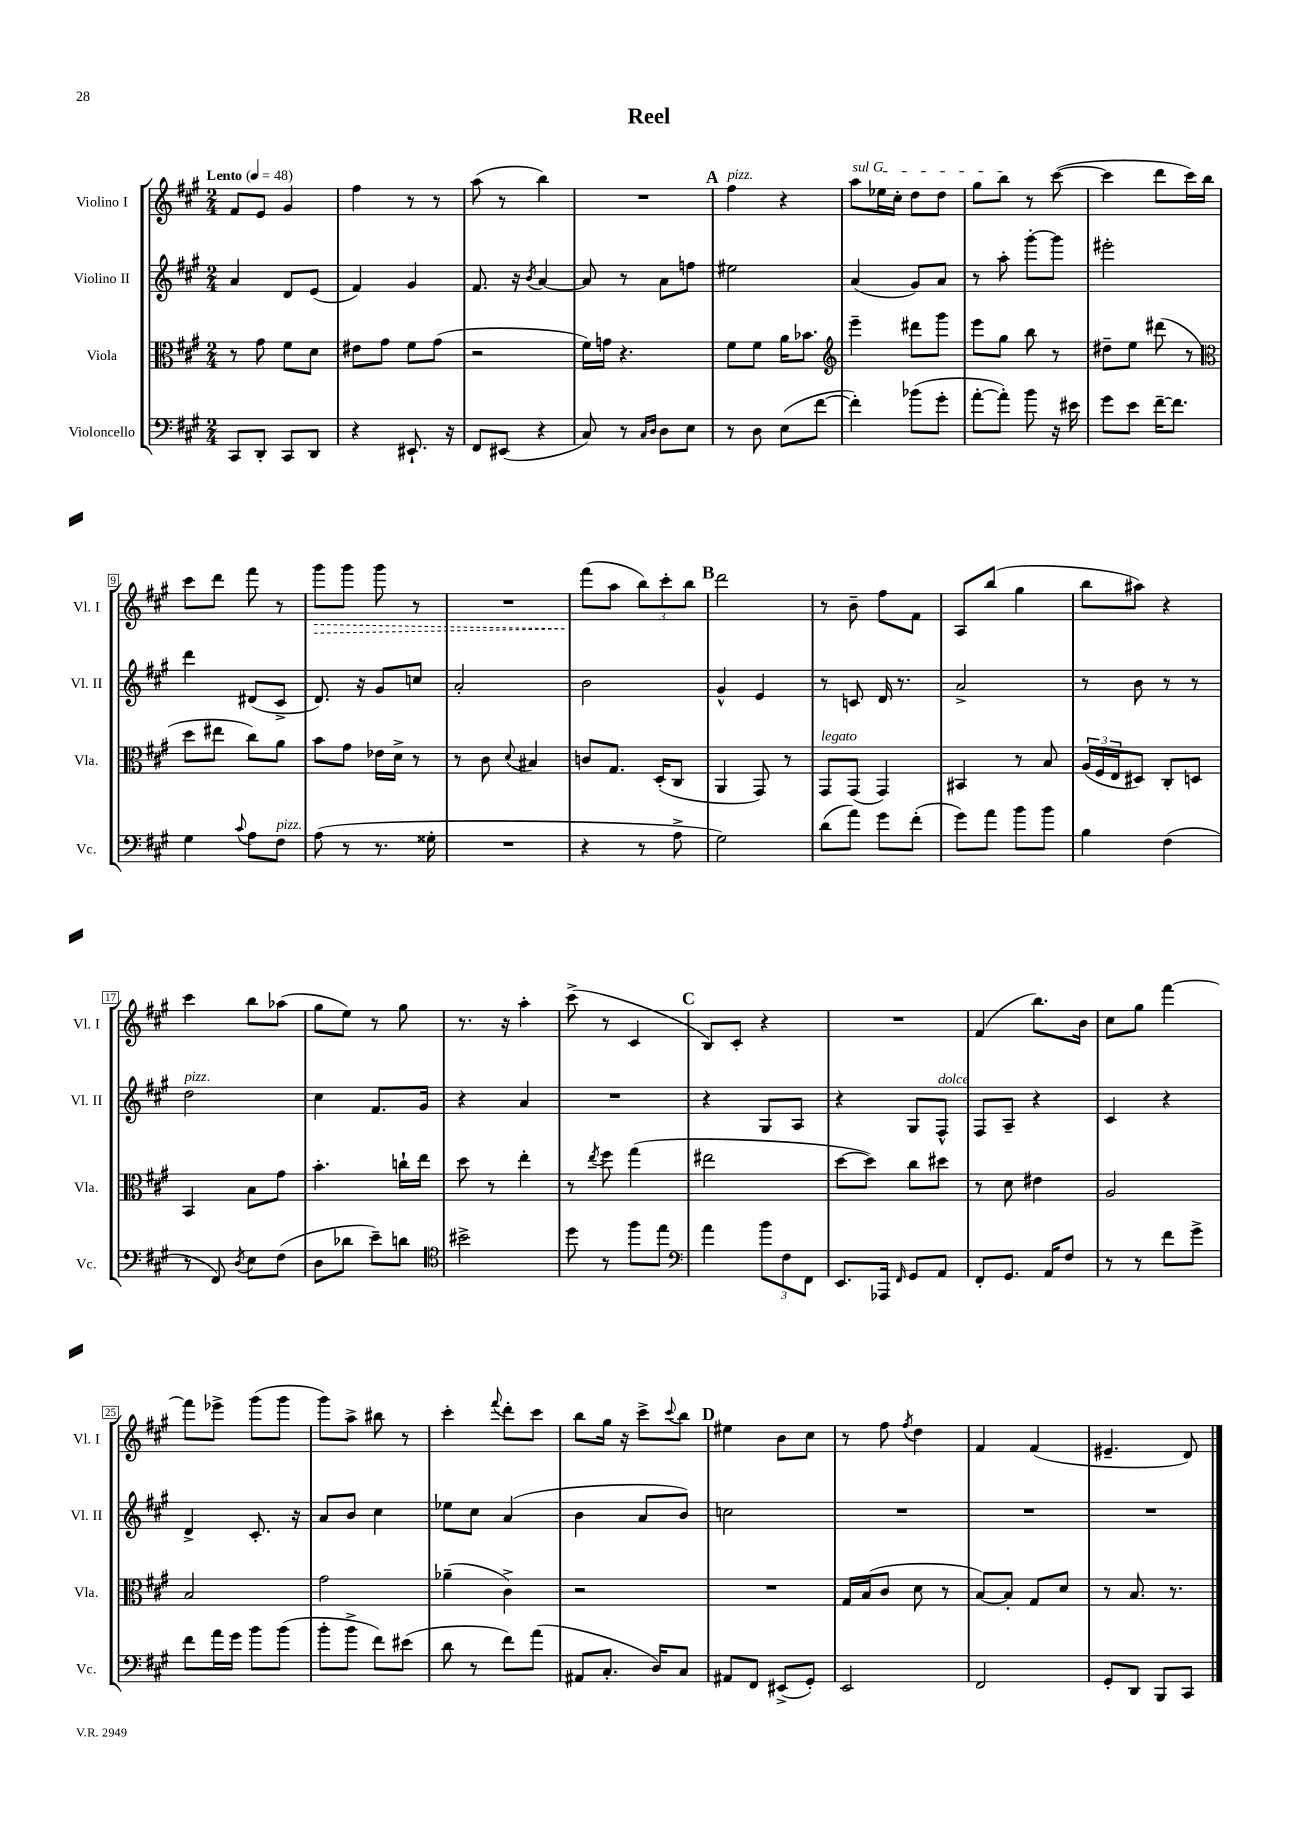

**kern	**kern	**kern	**kern	**dynam
*part4	*part3	*part2	*part1	*part1
*staff4	*staff3	*staff2	*staff1	*staff1
*I"Violoncello	*I"Viola	*I"Violino II	*I"Violino I	*
*I'Vc.	*I'Vla.	*I'Vl. II	*I'Vl. I	*
*clefF4	*clefC3	*clefG2	*clefG2	*
*k[f#c#g#]	*k[f#c#g#]	*k[f#c#g#]	*k[f#c#g#]	*
*M2/4	*M2/4	*M2/4	*M2/4	*
*MM48	*MM48	*MM48	*MM48	*
=1	=1	=1	=1	=1
!	!	!	!LO:TX:a:B:t=Lento	!
8CC#/L	8r	4a/	8f#/L	.
8DD'/J	8g#\	.	8e/J	.
8CC#/L	8f#\L	8d/L	4g#/	.
8DD/J	8d\J	(8e/J	.	.
=2	=2	=2	=2	=2
4r	8e#X\L	4f#/)	4ff#\	.
.	8g#\J	.	.	.
8.EE#X`/	8f#\L	4g#/	8r	.
.	(8g#\J	.	8r	.
16r	.	.	.	.
=3	=3	=3	=3	=3
8FF#/L	2r	8.f#/	(8aa\	.
(8EE#X/J	.	.	8r	.
.	.	16r	.	.
.	.	8qb/	.	.
4r	.	[4a/	4bb\)	.
=4	=4	=4	=4	=4
8C#/)	16f#\LL)	8a/]	2r	.
.	16gn\JJ	.	.	.
8r	4.r	8r	.	.
16qqC#/LL	.	.	.	.
16qqD/JJ	.	.	.	.
8D\L	.	8a\L	.	.
8E\J	.	8ffn\J	.	.
!!LO:REH:place=s1:t=A
=5	=5	=5	=5	=5
!	!	!	!LO:TX:a:i:t=pizz.	!
8r	8f#\L	2ee#X\	4ff#\	.
8D\	8f#\J	.	.	.
(8E\L	16a\KL	.	4r	.
.	8.b-X\J	.	.	.
[8f#\J	.	.	.	.
=6	=6	=6	=6	=6
*	*clefG2	*	*	*
!	!	!	!LO:TX:a:i:t=sul G	!
4f#'\])	4eee~\	(4a/	8aa\L	.
.	.	.	16ee-X\L	.
.	.	.	16cc#'\JJ	.
(8b-X\L	8ddd#X\L	8g#/L)	8dd\L	.
8g#'\J	8ggg#\J	8a/J	8dd\J	.
=7	=7	=7	=7	=7
[8a'\L	8eee\L	8r	8gg#\L	.
8a'\J])	8gg#\J	8aa'\	8bb\J	.
8b\	8bb\	[8ggg#'\L	8r	.
16r	8r	8ggg#\J]	([8ccc#\	.
16e#X\	.	.	.	.
=8	=8	=8	=8	=8
8g#\L	8dd#X~\L	2eee#X'\	4ccc#\]	.
8e\J	8ee\J	.	.	.
[16f#~\KL	(8ddd#X\	.	8ddd\L	.
8.f#\J]	.	.	.	.
.	8r	.	16ccc#\L)	.
.	.	.	16bb\JJ	.
!!LO:LB:g=z
=9	=9	=9	=9	=9
*	*clefC3	*	*	*
4G#\	8dd\L	4ddd\	8ccc#\L	.
.	8ee#X\J	.	8ddd\J	.
8qqc#/	.	.	.	.
8A\L	8cc#\L)	(8d#X/L	8fff#\	.
!LO:TX:a:i:t=pizz.	!	!	!	!
8F#\J	8a\J	8c#^/J	8r	.
=10	=10	=10	=10	=10
!	!	!	!	!LO:HP:b
(8A\	8b\L	8.d/)	8ggg#\L	>
8r	8g#\J	.	8ggg#\J	.
.	.	16r	.	.
8.r	16e-X\LL	8g#/L	8ggg#\	.
.	16d^\JJ	.	.	.
.	8r	8ccn/J	8r	.
16G##X'\	.	.	.	.
=11	=11	=11	=11	=11
2r	8r	2a'/	2r	.
.	8c#\	.	.	.
.	8qqd/	.	.	.
.	4B#X/	.	.	.
=12	=12	=12	=12	=12
4r	8cn/L	2b\	(8fff#\L	.
.	8.G#/J	.	8aa\J	]
8r	.	.	12bb\L)	.
.	(16D'/KL	.	.	.
.	.	.	12ccc#'\	.
8A^\	8C#/J	.	.	.
.	.	.	12bb\J	.
!!LO:REH:place=s1:t=B
=13	=13	=13	=13	=13
2G#\)	4AA/	4g#^^/	2ddd\	.
.	8GG#/)	4e/	.	.
.	8r	.	.	.
=14	=14	=14	=14	=14
!	!LO:TX:a:i:t=legato	!	!	!
(8d\L	8GG#/L	8r	8r	.
8a\J)	(8GG#/J	8cn/	8b~\	.
8g#\L	4GG#/)	16d/	8ff#\L	.
.	.	8.r	.	.
(8f#'\J	.	.	8f#\J	.
=15	=15	=15	=15	=15
8g#\L)	4BB#X/	2a^/	8A/L	.
8a\J	.	.	(8bb/J	.
8b\L	8r	.	4gg#\	.
8b\J	8B/	.	.	.
=16	=16	=16	=16	=16
4B\	(24A/LL	8r	8bb\L	.
.	24F#/	.	.	.
.	24E/J	.	.	.
.	8D#X/J)	8b\	8aa#X\J)	.
(4F#\	8C#'/L	8r	4r	.
.	8Dn/J	8r	.	.
!!LO:LB:g=z
=17	=17	=17	=17	=17
!	!	!LO:TX:a:i:t=pizz.	!	!
8r	4BB/	2dd\	4ccc#\	.
8FF#/)	.	.	.	.
8qD/	.	.	.	.
8E\L	8B\L	.	8bb\L	.
(8F#\J	8g#\J	.	(8aa-X\J	.
=18	=18	=18	=18	=18
8D\L	4.b'\	4cc#\	8gg#\L	.
8d-X\J	.	.	8ee\J)	.
8e~\L)	.	8.f#/L	8r	.
8dn\J	16ccn`\LL	.	8gg#\	.
.	16ee\JJ	16g#/Jk	.	.
=19	=19	=19	=19	=19
*clefC4	*	*	*	*
2b#X^\	8dd\	4r	8.r	.
.	8r	.	.	.
.	.	.	16r	.
.	4ee'\	4a/	4aa'\	.
=20	=20	=20	=20	=20
8dd\	8r	2r	(8ccc#^\	.
.	8qee/	.	.	.
8r	8ff#\	.	8r	.
8ff#\L	(4gg#\	.	4c#/	.
8ee\J	.	.	.	.
!!LO:REH:place=s1:t=C
=21	=21	=21	=21	=21
*clefF4	*	*	*	*
4a\	2ee#X\	4r	8B/L)	.
.	.	.	8c#'/J	.
12b\L	.	8G#/L	4r	.
12F#\	.	.	.	.
.	.	8A/J	.	.
12FF#\J	.	.	.	.
=22	=22	=22	=22	=22
8.EE/L	[8dd\L	4r	2r	.
.	8dd\J])	.	.	.
16AAA-X/Jk	.	.	.	.
16qqFF#/	.	.	.	.
8GG#/L	8cc#\L	8G#/L	.	.
!	!	!LO:TX:a:i:t=dolce	!	!
8AA/J	8dd#X\J	8F#^^/J	.	.
=23	=23	=23	=23	=23
8FF#'/L	8r	8F#/L	(4f#/	.
8.GG#/J	8d\	8A~/J	.	.
.	4e#X\	4r	8.bb\L)	.
16AA/KL	.	.	.	.
8F#/J	.	.	.	.
.	.	.	16b\Jk	.
=24	=24	=24	=24	=24
8r	2A/	4c#/	8cc#\L	.
8r	.	.	8gg#\J	.
8f#\L	.	4r	[4fff#\	.
8g#^\J	.	.	.	.
!!LO:LB:g=z
=25	=25	=25	=25	=25
8f#\L	2B/	4d^/	8fff#\L]	.
16a\L	.	.	8eee-X^\J	.
16g#\JJ	.	.	.	.
8b\L	.	8.c#'/	(8ggg#\L	.
(8b\J	.	.	8ggg#\J	.
.	.	16r	.	.
=26	=26	=26	=26	=26
8b'\L	2g#\	8a/L	8ggg#\L)	.
8b^\J	.	8b/J	8aa^\J	.
8f#\L)	.	4cc#\	8bb#X\	.
(8e#X\J	.	.	8r	.
=27	=27	=27	=27	=27
8d\	(4a-X~\	8ee-X\L	4ccc#'\	.
8r	.	8cc#\J	.	.
.	.	.	8qqfff#/	.
8f#\L)	4c#^\)	(4a/	8ddd'\L	.
(8a\J	.	.	8ccc#\J	.
=28	=28	=28	=28	=28
8AA#X/L	2r	4b\	8bb\L	.
8.C#'/J	.	.	16gg#\Jk	.
.	.	.	16r	.
.	.	8a/L	8ccc#^\L	.
16D/KL)	.	.	.	.
.	.	.	8qqccc#/	.
8C#/J	.	8b/J)	8bb\J	.
!!LO:REH:place=s1:t=D
=29	=29	=29	=29	=29
8AA#X/L	2r	2ccn\	4ee#X\	.
8FF#/J	.	.	.	.
(8EE#X^/L	.	.	8b\L	.
8GG#'/J)	.	.	8cc#\J	.
=30	=30	=30	=30	=30
2EE/	16G#/LL	2r	8r	.
.	(16B/J	.	.	.
.	8c#/J	.	8ff#\	.
.	.	.	8qff#/	.
.	8d\	.	4dd\	.
.	8r	.	.	.
=31	=31	=31	=31	=31
2FF#/	[8B/L)	2r	4f#/	.
.	8B'/J]	.	.	.
.	8G#/L	.	(4f#/	.
.	8d/J	.	.	.
=32	=32	=32	=32	=32
8GG#'/L	8r	2r	4.e#X~/	.
8DD/J	8.B/	.	.	.
8BBB/L	.	.	.	.
.	8.r	.	.	.
8CC#/J	.	.	8d/)	.
==	==	==	==	==
*-	*-	*-	*-	*-
